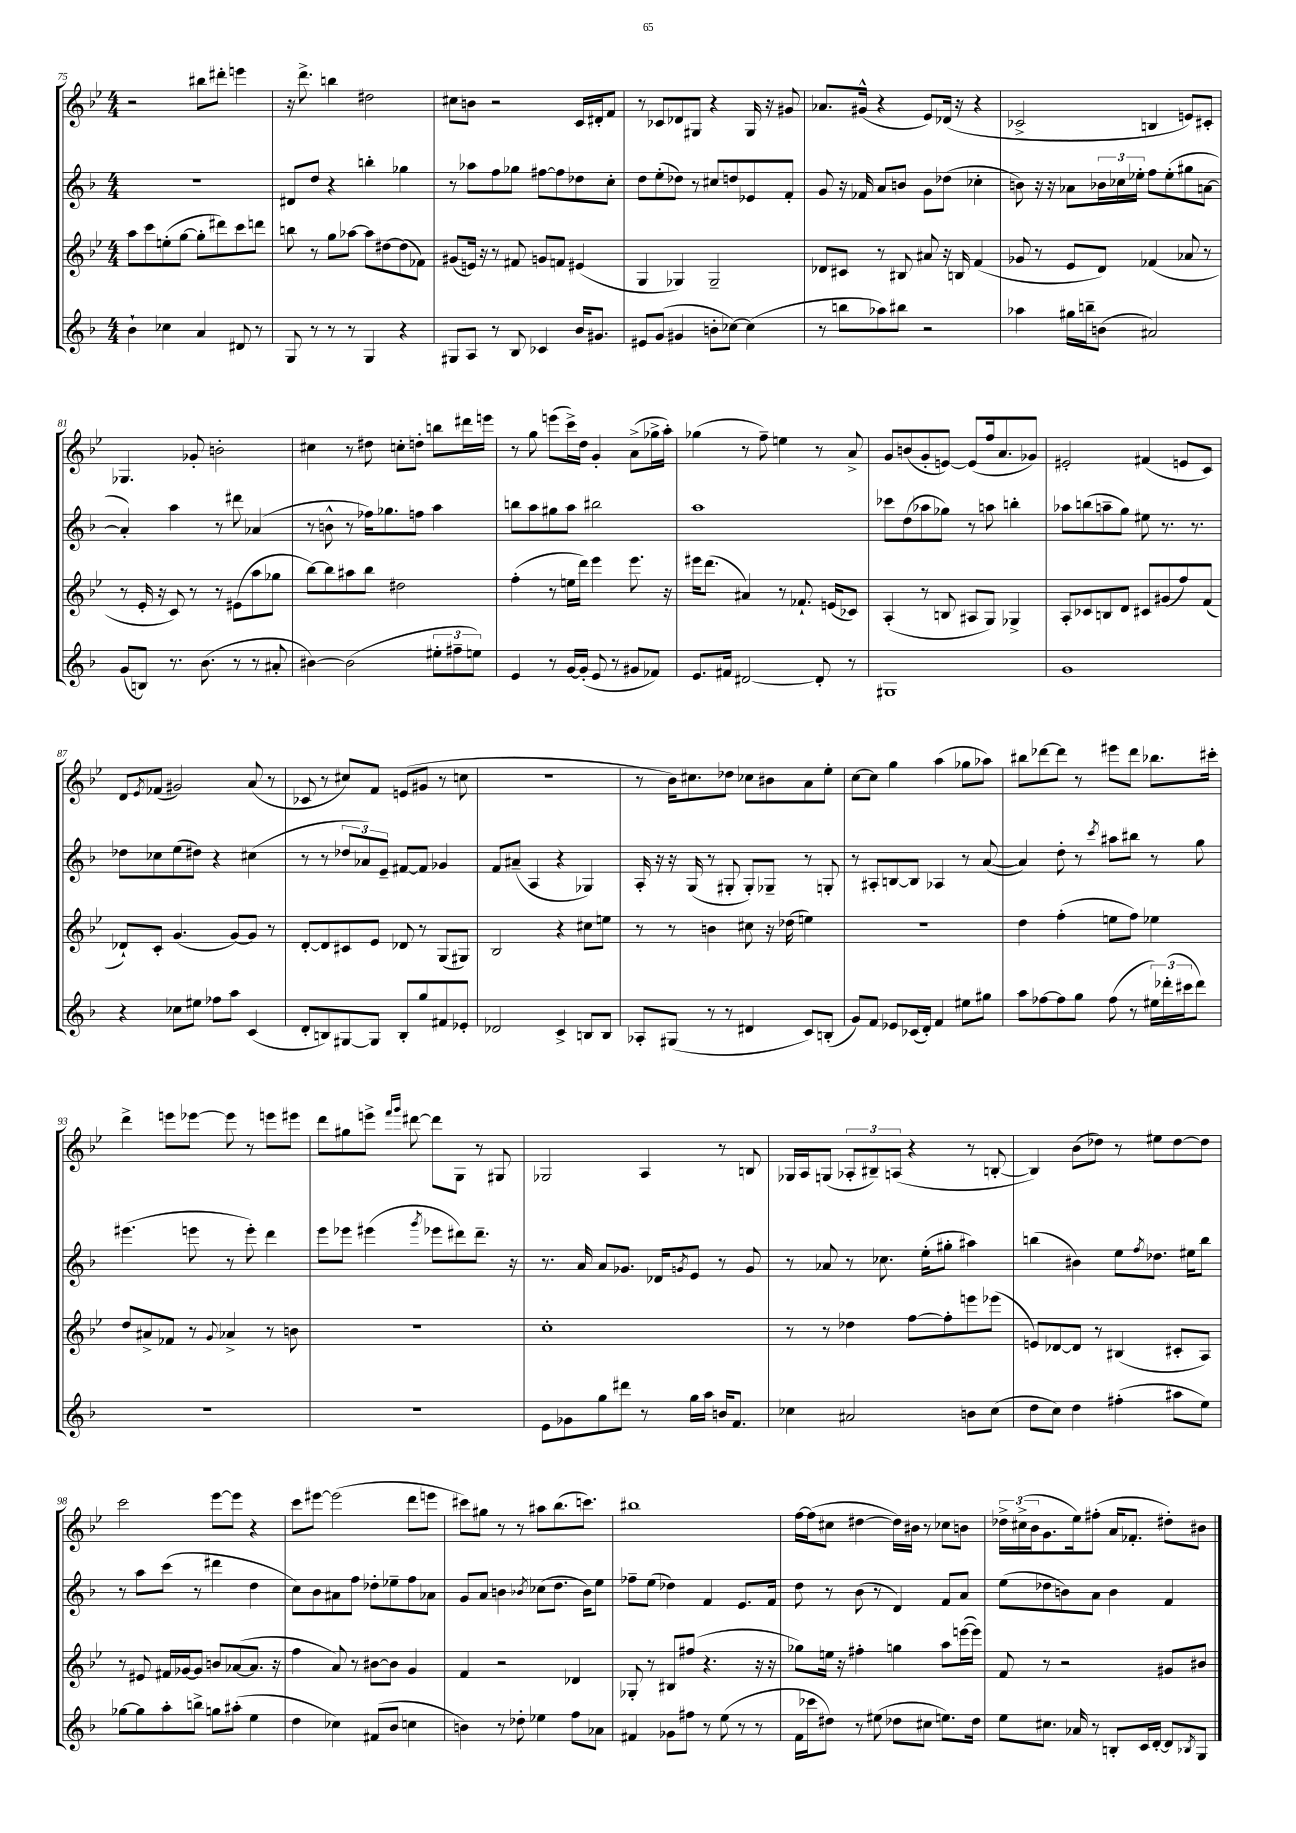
<<
\new StaffGroup <<
\new Staff = "s0" {
    \clef treble \key bes \major \numericTimeSignature \time 4/4
    r2 bis''8 dis'''8-. e'''4 |
    r16 d'''8.-> b''4 dis''2 |
    cis''8 b'8 r2 c'16 dis'16-. f'8 |
    r8 ces'8 des'8 gis8 r4 gis16 r16 gis'8 |
    aes'8. gis'16-^( r4 ees'8) des'16( r16 r4 |
    ces'2-> b4 e'8) cis'8-. |
    ges4. ges'8-. b'2-. |
    cis''4 r8 dis''8 c''8-. d''8-. b''8 dis'''16 e'''16 |
    r8 g''8 e'''8( c'''16->) d''16 g'4-. a'8->( ges''16-> a''16-.) |
    ges''4( r8 f''8--) e''4 r8 a'8-> |
    g'8 b'8( g'8-. e'8~) e'8( f''16 a'8. ges'8) |
    eis'2-. fis'4( e'8 c'8) |
    d'8 \acciaccatura { ees'8 } fes'8( gis'2) a'8( r8 |
    ces'8 r8 cis''8) f'8 e'8( gis'8 r8 c''8 |
    R1 |
    r8 bes'16) cis''8. des''8 ces''8 bis'8 a'8 ees''8-. |
    c''8~ c''8 g''4 a''4( ges''8 aes''8) |
    bis''8 des'''8~ des'''8 r8 eis'''8 des'''8 bes''8. cis'''16-. |
    d'''4-> e'''8 ees'''8~ ees'''8 r8 e'''8 eis'''8 |
    d'''8 gis''8 e'''8-> \grace { f'''16 g'''16 } dis'''8~ dis'''8 g8 r8 gis8 |
    ges2 a4 r8 b8 |
    ges16 a16 g8( \tuplet 3/2 { aes8-. bis8--) a8( } r4 r8 b8~-. |
    b4) bes'8( des''8) r8 eis''8 des''8~ des''8 |
    c'''2 ees'''8~ ees'''8 r4 |
    c'''8 eis'''8~ eis'''2( d'''8 e'''8 |
    cis'''8) gis''8 r8 r8 ais''8 bes''8.( c'''8.) |
    bis''1 |
    f''16~ f''16( cis''8 dis''4~ dis''16) bis'16 r8 ces''8 b'8 |
    \tuplet 3/2 { des''16-> cis''16->( bes'16 } g'8. ees''16) fis''8-.( a'16 fes'8.-. dis''8-.) bis'8 \bar "|." |
}
\new Staff = "s1" {
    \clef treble \key f \major \numericTimeSignature \time 4/4
    R1 |
    dis'8 d''8 r4 b''4-. ges''4 |
    r8 aes''8 f''8 ges''8 fis''8~ fis''8 des''8 c''8-. |
    d''8 e''8-.( des''8) r8 cis''8 d''8 ees'8 f'8-. |
    g'8 r16 fes'16 a'8 b'8 g'8 des''8( ces''4-. |
    b'8) r16 r16 aes'8 \tuplet 3/2 { bes'16 ces''16 ees''16-. } f''8 ees''8-.( gis''8 a'8~ |
    a'4-.) a''4 r8 dis'''8 aes'4( |
    r8 b'8-^ r8 fes''16) ges''8. f''8 a''4 |
    b''8 a''8 gis''8 a''8 bis''2 |
    a''1 |
    ces'''8 d''8( aes''8 ges''8) r8 a''8 b''4-. |
    aes''8 b''8( a''8-- g''8) eis''8 r8. r8. |
    des''8 ces''8 e''8( dis''8) r4 cis''4( |
    r8 r8 \tuplet 3/2 { des''8 aes'8) e'8-- } fis'8~ fis'8 ges'4 |
    f'8 ais'8--( a4 r4 ges4) |
    a16-. r16 r16 g16( r8 gis8-. gis8-.) ges8-- r8 g8-. |
    r8 ais8-. b8~ b8 aes4 r8 a'8~( |
    a'4) d''8-. r8 \acciaccatura { c'''8 } ais''8 bis''8 r8 g''8 |
    eis'''4.( e'''8 r8 e'''8-.) d'''4 |
    e'''8 ees'''8 eis'''4( \acciaccatura { g'''8 } ees'''8 dis'''8) dis'''8.-- r16 |
    r8. a'16 a'8 ges'8. des'16 \acciaccatura { g'8 } e'8 r8 g'8 |
    r8 aes'8 r8 ces''8. e''16-.( gis''8-. ais''4) |
    b''4( bis'4) e''8 \acciaccatura { f''8 } des''8. eis''16 b''8 |
    r8 a''8 c'''8( r8 dis'''4 d''4 |
    c''8) bes'8 ais'8 f''8 des''8-. ees''8-- f''8 aes'8 |
    g'8 a'8 b'4 \acciaccatura { bes'8 } ces''8( d''8. bes'16) e''8 |
    fes''8-- e''8( des''4) f'4 e'8. f'16 |
    d''8 r8 bes'8( r8 d'4) f'8 a'8 |
    e''8( des''8 b'8) a'8 b'4 f'4 \bar "|." |
}
\new Staff = "s2" {
    \clef treble \key bes \major \numericTimeSignature \time 4/4
    a''8 c'''8 e''8-.( g''8~ g''8-. dis'''8) c'''8 d'''8 |
    b''8 r8 g''8 aes''8~ aes''8 dis''8~ dis''8( fes'8) |
    gis'8( e'16) r16 r8 fis'8 g'8 f'8 eis'4( |
    g4 ges4) ges2-- |
    des'8 cis'8 r8 bis8 ais'8 r16 b16 f'4( |
    ges'8 r8 ees'8 d'8) fes'4( aes'8 r8 |
    r8 ees'16-. r16 c'8) r8 r8 eis'8( a''8 ges''8 |
    bes''8~) bes''8 ais''8 bes''8 dis''2 |
    f''4-.( r8 e''16 d'''16) ees'''4 ees'''8. r16 |
    eis'''16 d'''8.( ais'4) r8 fes'8.-! e'16( ces'8) |
    a4-.( r8 b8 ais8 g8) ges4-> |
    a8-. ces'8 b8 d'8 cis'8 gis'8( f''8) f'8( |
    des'8-!) c'8-. g'4.( g'8~) g'8 r8 |
    d'8~-. d'8 cis'8 ees'8 des'8 r8 g8( gis8) |
    bes2 r4 cis''8 e''8 |
    r8 r8 b'4 cis''8 r16 des''16( e''4) |
    R1 |
    d''4 f''4-.( e''8 f''8) ees''4 |
    d''8 ais'8-> fes'8 r8 \appoggiatura { g'8 } aes'4-> r8 b'8 |
    R1 |
    c''1-. |
    r8 r8 des''4 f''8~ f''8-. e'''8 ees'''8( |
    e'8) des'8~ des'8 r8 bis4( cis'8-. a8) |
    r8 eis'8 fis'16 ges'16~ ges'8 b'8 aes'8~( aes'8. r16 |
    f''4 a'8) r8 bis'8~ bis'8 g'4 |
    f'4 r2 des'4 |
    ges8-. r8 bis8 fis''8( r4. r16 r16 |
    ges''8) e''16 r16 fis''4-. g''4 a''8 e'''16~( e'''16) |
    f'8 r8 r2 gis'8 bis'8 \bar "|." |
}
\new Staff = "s3" {
    \clef treble \key f \major \numericTimeSignature \time 4/4
    bes'4-! ces''4 a'4 dis'8 r8 |
    g8 r8 r8 r8 g4 r4 |
    gis8 a8 r8 bes8 ces'4 bes'16 gis'8. |
    eis'8 g'8( gis'4 b'8-. ces''8~) ces''4( |
    r8 b''8 aes''8) bis''8 r2 |
    aes''4 gis''16 b''16-- b'8( ais'2) |
    g'8( b8) r8. bes'8.( r8 r8 ais'8-. |
    bis'4~) bis'2( \tuplet 3/2 { eis''8-. fis''8-- e''8) } |
    e'4 r8 g'16~ g'16-.( e'8 r8 gis'8 fes'8) |
    e'8. fis'16 dis'2~ dis'8-. r8 |
    gis1 |
    g'1 |
    r4 ces''8 eis''8 fes''8 a''8 c'4( |
    d'8-. b8) gis8~ gis8 b8-. g''8 fis'8 ees'8-. |
    des'2 c'4-> b8 b8 |
    aes8-. gis8( r8 r8 dis'4 c'8) b8-.( |
    g'8) f'8 ees'8 ces'16( d'16-.) f'4 eis''8 gis''8 |
    a''8 fes''8~ fes''8 g''8 fes''8( r8 \tuplet 3/2 { eis''16) des'''16-.( cis'''16 } des'''8) |
    R1 |
    R1 |
    e'8 ges'8 g''8 dis'''8 r8 g''16 a''16 b'16 f'8. |
    ces''4 ais'2 b'8 ces''8( |
    d''8 c''8) d''4 fis''4-.( ais''8 e''8) |
    ges''8~ ges''8 a''8-. b''8-> g''8 ais''8-.( e''4 |
    d''4 ces''4) fis'8( bes'8 c''4 |
    b'4) r8 des''8-. ees''4 f''8 aes'8 |
    fis'4 ges'8 fis''8 r8 e''8( r8 r8 |
    f'16 ces'''16 dis''8) r8 eis''8( des''8 cis''8 e''8.) des''16 |
    e''8 cis''8. aes'16 r8 b8-. c'16 d'16~-. d'8 \acciaccatura { bes8 } g8 \bar "|." |
}
>>
>>
\layout { \context { \Score currentBarNumber = #75 } }
